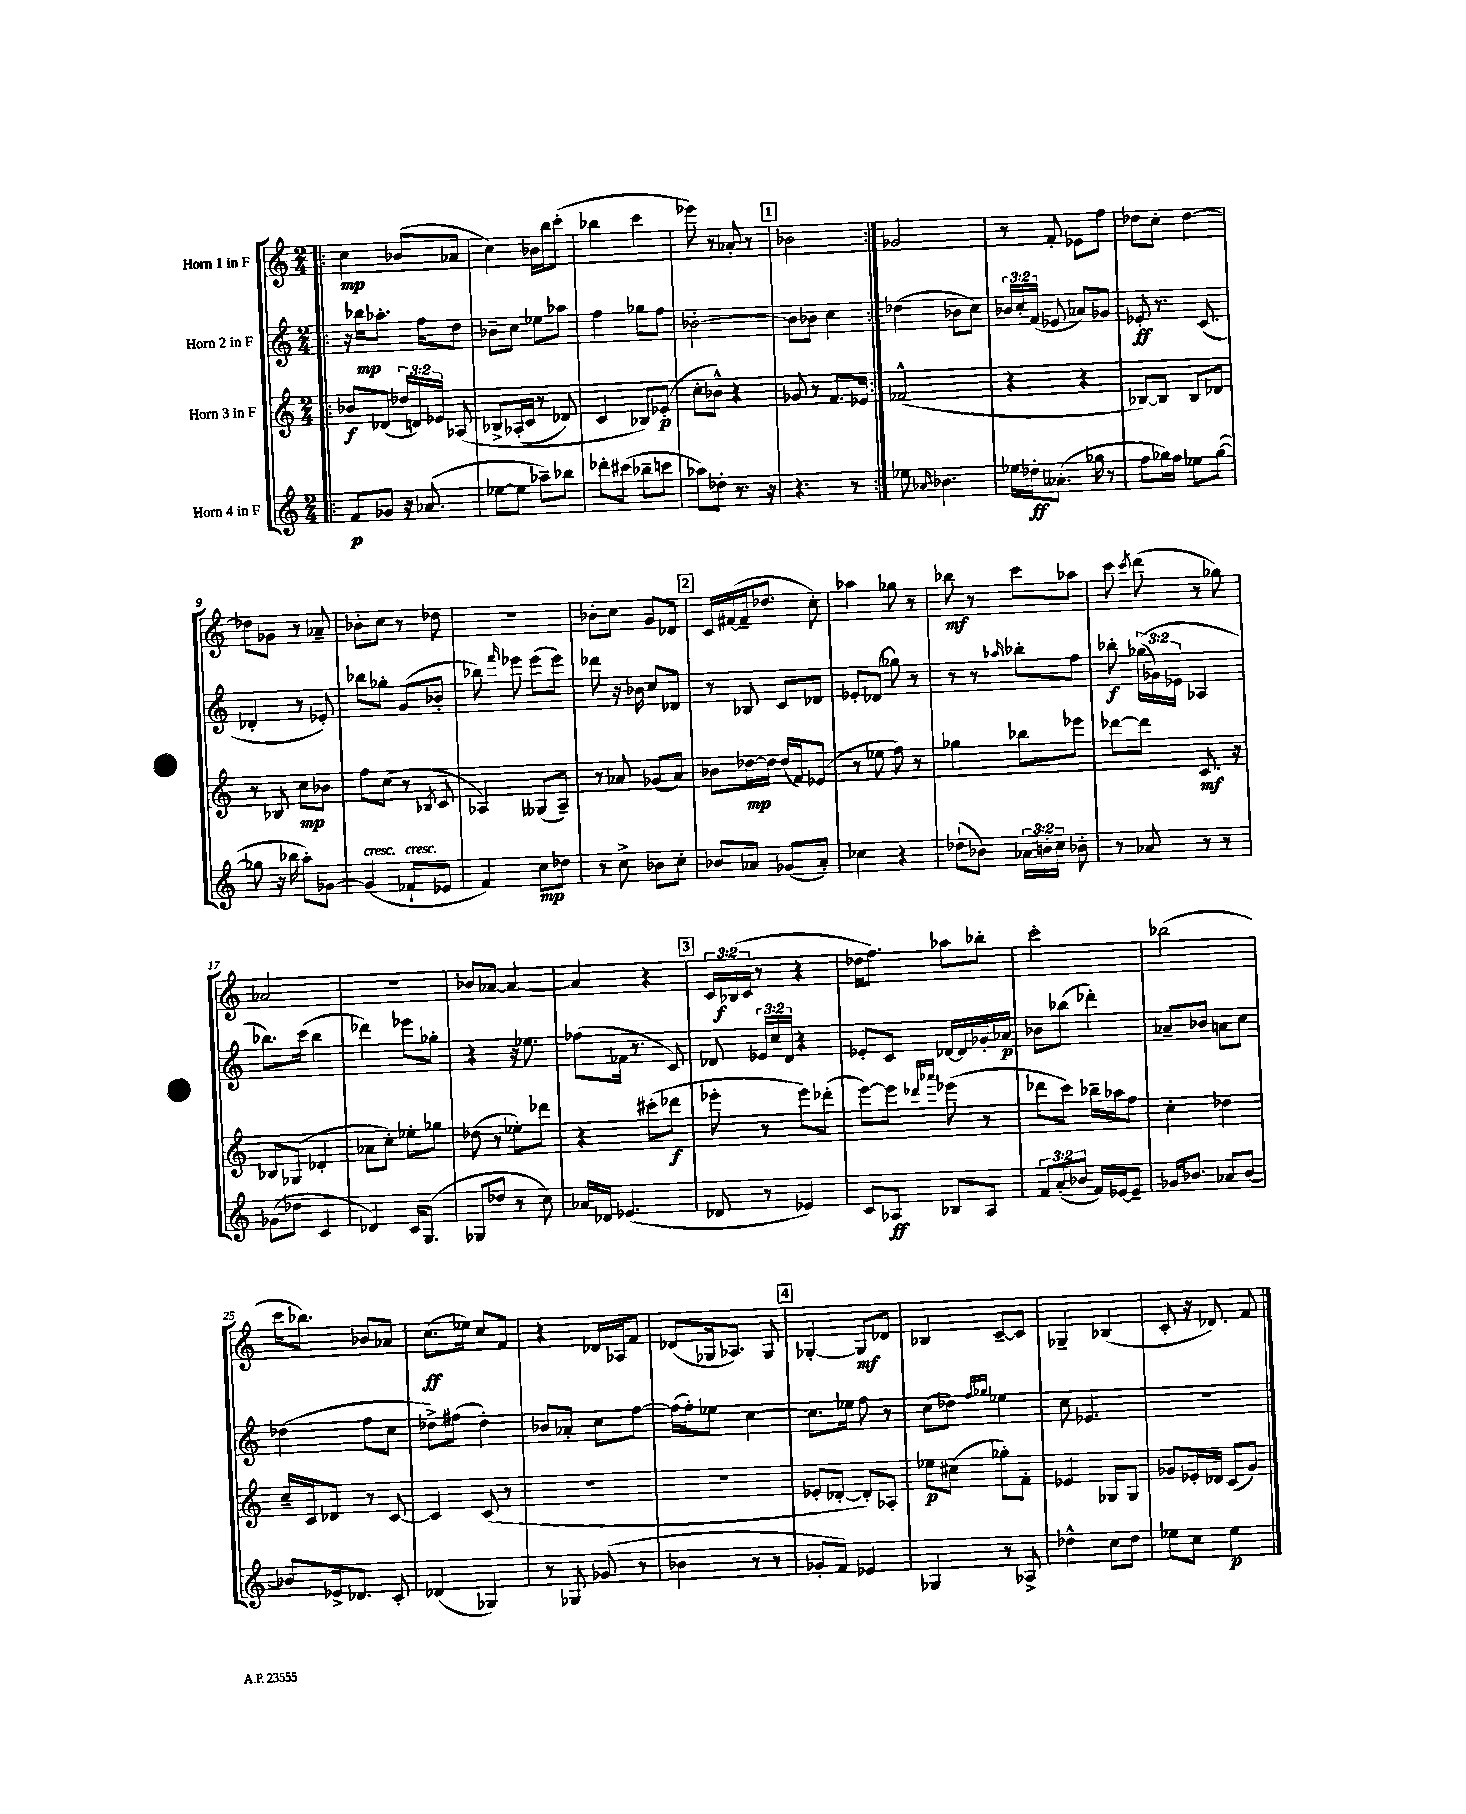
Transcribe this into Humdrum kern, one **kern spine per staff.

**kern	**dynam	**kern	**dynam	**kern	**dynam	**kern	**dynam
*part4	*part4	*part3	*part3	*part2	*part2	*part1	*part1
*staff4	*staff4	*staff3	*staff3	*staff2	*staff2	*staff1	*staff1
*I"Horn 4 in F	*	*I"Horn 3 in F	*	*I"Horn 2 in F	*	*I"Horn 1 in F	*
*clefG2	*	*clefG2	*	*clefG2	*	*clefG2	*
*k[]	*	*k[]	*	*k[]	*	*k[]	*
*M2/4	*	*M2/4	*	*M2/4	*	*M2/4	*
=1!|:	=1!|:	=1!|:	=1!|:	=1!|:	=1!|:	=1!|:	=1!|:
8f/L	p	8b-X/L	f	16r	.	4cc\	mp
.	.	.	.	16bb-X\KL	mp	.	.
8g-X/J	.	(8d-X/J	.	8.aa-X'\J	.	.	.
16r	.	24dd-X/LL	.	.	.	(8b-X/L	.
.	.	24dn/)	.	.	.	.	.
(8.a-X/	.	.	.	16ff\KL	.	.	.
.	.	24e-X/JJ	.	.	.	.	.
.	.	(8A-X/	.	8dd\J	.	8a-X/J	.
=2	=2	=2	=2	=2	=2	=2	=2
[8ee-X\L	.	8B-X^/L	.	8b-X~\L	.	4cc\)	.
8ee-\J]	.	(16A-X'/L	.	8cc\J	.	.	.
.	.	16c/JJ	.	.	.	.	.
8aa-X~\L)	.	8r	.	8ee-X\L	.	16b-X\LL	.
.	.	.	.	.	.	16bb\J	.
8bb-X\J	.	8d-X/)	.	8aa-X\J	.	(8ccc'\J	.
=3	=3	=3	=3	=3	=3	=3	=3
8ddd-X'\L	.	4c/	.	4ff\	.	4bb-X\	.
(8ccc#X\J	.	.	.	.	.	.	.
8bb-X~\L	.	8B-X/L)	.	8gg-X\L	.	4ccc\	.
8cccn\J	.	(8e-X'/J	p	8ff\J	.	.	.
=4	=4	=4	=4	=4	=4	=4	=4
8aa-X\L)	.	8cc'\L	.	[2b-X'\	.	8eee-X\)	.
8dd-X'\J	.	8b-X^^\J)	.	.	.	8r	.
8.r	.	4r	.	.	.	8a-X'/	.
.	.	.	.	.	.	8r	.
16r	.	.	.	.	.	.	.
!!LO:REH:place=s1:t=1
=5	=5	=5	=5	=5	=5	=5	=5
4.r	.	8g-X/	.	8b-\L]	.	2b-X\	.
.	.	8r	.	8b-X\J	.	.	.
.	.	8.f/L	.	4cc\	.	.	.
8r	.	.	.	.	.	.	.
.	.	16e-X/Jk	.	.	.	.	.
=6:|!	=6:|!	=6:|!	=6:|!	=6:|!	=6:|!	=6:|!	=6:|!
8ee-X\	.	(2f-X^^/	.	(4dd-X\	.	2g-X/	.
16qqa-X/	.	.	.	.	.	.	.
4.b-X\	.	.	.	.	.	.	.
.	.	.	.	8b-X\L	.	.	.
.	.	.	.	8cc\J)	.	.	.
=7	=7	=7	=7	=7	=7	=7	=7
16ee-X\LL	.	4r	.	24b-X/LL	.	8r	.
.	.	.	.	24cc'/	.	.	.
16dd-X'\J	ff	.	.	.	.	.	.
.	.	.	.	(24f/JJ	.	.	.
(8.a--X'\J	.	.	.	8e-X/	.	8f'/	.
.	.	4r	.	8a-X/L)	.	8e-X\L	.
16gg-X\	.	.	.	.	.	.	.
8r	.	.	.	8g-X/J	.	8ff\J	.
=8	=8	=8	=8	=8	=8	=8	=8
8ff\L	.	[8B-X/L)	.	8e-X'/	ff	8dd-X\L	.
16gg-X\L)	.	8B-/J]	.	8.r	.	8cc'\J	.
16ff\JJ	.	.	.	.	.	.	.
8ee-X\L	.	8B-/L	.	.	.	[4dd-\	.
.	.	.	.	(8.c/	.	.	.
([8gg-\J	.	8d-X/J	.	.	.	.	.
!!LO:LB:g=z
=9	=9	=9	=9	=9	=9	=9	=9
8gg-X\]	.	8r	.	4d-X'/	.	8dd-X\L]	.
16r	.	8B-X/	.	.	.	8g-X\J	.
16bb-X\	.	.	.	.	.	.	.
8aa'\L)	.	8cc\L	mp	8r	.	8r	.
[8g-X\J	.	8b-X\J	.	8e-X'/)	.	8a-X~/	.
=10	=10	=10	=10	=10	=10	=10	=10
!LO:TX:a:i:t=cresc.	!	!	!	!	!	!	!
(4g-/]	.	8ff\L	.	8bb-X\L	.	8b-X'\L	.
.	.	(8cc\J	.	8gg-X'\J	.	8cc\J	.
!LO:TX:a:i:t=cresc.	!	!	!	!	!	!	!
8f-X`/L	.	8r	.	(8g/L	.	8r	.
.	.	8qB-X/	.	.	.	.	.
8e-X/J	.	8c/	.	8b-X'/J	.	8dd-X\	.
=11	=11	=11	=11	=11	=11	=11	=11
4f/)	.	4A-X/)	.	8bb-X\)	.	2r	.
.	.	.	.	16qqfff/	.	.	.
.	.	.	.	8eee-X\	.	.	.
8cc\L	mp	(8G--X/L	.	(8eee-\L	.	.	.
8dd-X\J	.	8A-~/J)	.	8eee-\J)	.	.	.
=12	=12	=12	=12	=12	=12	=12	=12
8r	.	8r	.	8ddd-X\	.	8b-X'\L	.
8cc^\	.	8a-X/	.	16r	.	8cc\J	.
.	.	.	.	16b-X\	.	.	.
8b-X\L	.	(8g-X/L	.	8cc/L	.	8g/L	.
8cc'\J	.	8a-/J)	.	8d-X/J	.	8d-X/J	.
!!LO:REH:place=s1:t=2
=13	=13	=13	=13	=13	=13	=13	=13
8b-X/L	.	8b-X\L	.	8r	.	16c/LL	.
.	.	.	.	.	.	([16f#X/	.
8a-X/J	.	[16dd-X\L	mp	8B-X/	.	16f#~/J]	.
.	.	16dd-\JJ]	.	.	.	8.dd-X/J	.
(8g-X/L	.	(16dd-/LL	.	8c/L	.	.	.
.	.	16f/J)	.	.	.	.	.
8a-'/J)	.	(8e-X/J	.	8d-X/J	.	8cc'\)	.
=14	=14	=14	=14	=14	=14	=14	=14
4cc-X\	.	8r	.	8e-X'/L	.	4aa-X\	.
.	.	8ee-X\	.	(8d-X/J	.	.	.
4r	.	8ff\)	.	8gg-X\)	.	8gg-X\	.
.	.	8r	.	8r	.	8r	.
=15	=15	=15	=15	=15	=15	=15	=15
(8dd-X`\L	.	4gg-X\	.	8r	.	8bb-X\	mf
8b-X\J)	.	.	.	8r	.	8r	.
.	.	.	.	16qqaa-X/	.	.	.
24a-X\LL	.	8bb-X\L	.	8bb-X'\L	.	8ccc\L	.
24bn'\	.	.	.	.	.	.	.
24cc\JJ	.	.	.	.	.	.	.
8b-X'\	.	8eee-X\J	.	8ff\J	.	8aa-X\J	.
=16	=16	=16	=16	=16	=16	=16	=16
8r	.	[8ddd-X\L	.	8bb-X'\	f	8ccc\	.
.	.	.	.	.	.	8qccc/	.
8a-X/	.	8ddd-\J]	.	((24gg-X\LL	.	(8ddd\	.
.	.	.	.	24g-X\)	.	.	.
.	.	.	.	24e-X\JJ	.	.	.
8r	.	8.c/	mf	4A-X/	.	8r	.
8r	.	.	.	.	.	8gg-X\)	.
.	.	16r	.	.	.	.	.
!!LO:LB:g=z
=17	=17	=17	=17	=17	=17	=17	=17
(8g-X\L	.	8B-X/L	.	8.bb-X\L)	.	2a-X/	.
8dd-X\J	.	(8G-X/J	.	.	.	.	.
.	.	.	.	(16ccc\Jk	.	.	.
4c/	.	4d-X'/	.	4bb-\	.	.	.
=18	=18	=18	=18	=18	=18	=18	=18
4d-X/)	.	8a-X\L	.	4ddd-X\)	.	2r	.
.	.	8cc'\J)	.	.	.	.	.
16c/KL	.	8ee-X'\L	.	8eee-X\L	.	.	.
(8.G/J	.	.	.	.	.	.	.
.	.	8gg-X\J	.	8gg-X'\J	.	.	.
=19	=19	=19	=19	=19	=19	=19	=19
8G-X/L	.	(8dd-X\	.	4r	.	8b-X/L	.
8dd-X/J	.	8r	.	.	.	[8a-X/J	.
8r	.	8ee-X'\L)	.	16r	.	4a-/_	.
.	.	.	.	8.ee-X\	.	.	.
8cc\)	.	8ddd-X\J	.	.	.	.	.
=20	=20	=20	=20	=20	=20	=20	=20
16a-X/LL	.	4r	.	(8ff-X\L	.	4a-/]	.
16d-X/JJ	.	.	.	.	.	.	.
(4.e-X/	.	.	.	16f-X\Jk	.	.	.
.	.	.	.	8.r	.	.	.
.	.	(8ccc#X'\L	.	.	.	4r	.
.	.	8ddd-X\J	f	8c/)	.	.	.
!!LO:REH:place=s1:t=3
=21	=21	=21	=21	=21	=21	=21	=21
8d-X/	.	8eee-X'\	.	8d-X/	.	24c/LL	.
.	.	.	.	.	.	(24B-X/	f
.	.	.	.	.	.	24c/JJ	.
8r	.	8r	.	24e-X/LL	.	8r	.
.	.	.	.	24cc/	.	.	.
.	.	.	.	24d-/JJ	.	.	.
4e-X/)	.	8eee-\L)	.	4r	.	4r	.
.	.	(8ddd-X'\J	.	.	.	.	.
=22	=22	=22	=22	=22	=22	=22	=22
8c/L	.	[8eee\L)	.	8e-X'/L	.	16dd-X\KL	.
.	.	.	.	.	.	8.ff\J)	.
8A-X/J	ff	8eee\J]	.	8c/J	.	.	.
.	.	16qqddd-X/LL	.	.	.	.	.
.	.	16qqaaa-X/JJ	.	.	.	.	.
8B-X/L	.	(8eee-X\	.	[16d-X/LL	.	8aa-X\L	.
.	.	.	.	16d-/]	.	.	.
8A-/J	.	8r	.	16g-X'/	.	8bb-X'\J	.
.	.	.	.	16a-X/JJ	p	.	.
=23	=23	=23	=23	=23	=23	=23	=23
12f/L	.	8ddd-X\L	.	8b-X\L	.	2ccc'\	.
(12a'/	.	.	.	.	.	.	.
.	.	8ccc\J)	.	(8bb-X\J	.	.	.
12b-X/J	.	.	.	.	.	.	.
16f/LL)	.	16bb-X~\LL	.	4ddd-X'\)	.	.	.
[16e-X/J	.	16aa-X\J	.	.	.	.	.
8e-~/J]	.	8ff\J	.	.	.	.	.
=24	=24	=24	=24	=24	=24	=24	=24
16g-X/KL	.	4cc'\	.	8a-X~/L	.	(2bb-X\	.
8.b-X/J	.	.	.	.	.	.	.
.	.	.	.	8b-X/J	.	.	.
8a-X/L	.	4dd-X\	.	8an\L	.	.	.
[8b-/J	.	.	.	8cc\J	.	.	.
!!LO:LB:g=z
=25	=25	=25	=25	=25	=25	=25	=25
8b-X/L]	.	16cc~/LL	.	(4dd-X\	.	16ccc\KL	.
.	.	16c/J	.	.	.	8.bb-X\J)	.
16e-X^/k	.	8d-X/J	.	.	.	.	.
8.d-X/J	.	.	.	.	.	.	.
.	.	8r	.	8ff\L	.	8b-X/L	.
8c'/	.	[8c/	.	8cc\J	.	8a-X/J	.
=26	=26	=26	=26	=26	=26	=26	=26
(4d-X/	.	4c/]	.	8dd-X^\L)	.	(8.cc\L	ff
.	.	.	.	(8ff#X\J	.	.	.
.	.	.	.	.	.	16ee-X\Jk)	.
4G-X/)	.	(8c/	.	4dd-'\)	.	8cc/L	.
.	.	8r	.	.	.	8f/J	.
=27	=27	=27	=27	=27	=27	=27	=27
8r	.	2r	.	8b-X/L	.	4r	.
8G-X/	.	.	.	8a-X'/J	.	.	.
(8g-X/	.	.	.	8cc\L	.	16d-X/LL	.
.	.	.	.	.	.	16A-X/J	.
8r	.	.	.	[8ff\J	.	8f/J	.
=28	=28	=28	=28	=28	=28	=28	=28
4b-X\	.	2r	.	(16ff\LL]	.	(8d-X/L	.
.	.	.	.	16ff'\J)	.	.	.
.	.	.	.	8ee-X\J	.	16G-X/k	.
.	.	.	.	.	.	8.A-X/J)	.
8r	.	.	.	[4cc\	.	.	.
8r	.	.	.	.	.	8G-/	.
!!LO:REH:place=s1:t=4
=29	=29	=29	=29	=29	=29	=29	=29
8g-X'/L	.	8e-X'/L	.	8.cc\L]	.	[4G-X'/	.
8f/J)	.	[8d-X'/J	.	.	.	.	.
.	.	.	.	16ee-X\Jk	.	.	.
4e-X/	.	8d-'/L])	.	8ff\	.	8G-/L]	mf
.	.	8A-X'/J	.	8r	.	8d-X/J	.
=30	=30	=30	=30	=30	=30	=30	=30
4G-X/	.	8ee-X\L	p	(8cc\L	.	4B-X/	.
.	.	(8cc#X\J	.	8dd-X\J)	.	.	.
.	.	.	.	16qqff/LL	.	.	.
.	.	.	.	16qqgg-X/JJ	.	.	.
8r	.	8gg-X'\L)	.	4ee-X\	.	[8c~/L	.
8A-X^/	.	8f'\J	.	.	.	8c/J]	.
=31	=31	=31	=31	=31	=31	=31	=31
4dd-X^^\	.	4e-X/	.	8cc\	.	4G-X~/	.
.	.	.	.	4.e-X/	.	.	.
8cc\L	.	8G-X/L	.	.	.	(4B-X/	.
8dd-\J	.	8G-/J	.	.	.	.	.
=32	=32	=32	=32	=32	=32	=32	=32
8ee-X\L	.	8g-X/L	.	2r	.	8c'/	.
8cc\J	.	16e-X'/L	.	.	.	16r	.
.	.	16d-X/JJ	.	.	.	8.d-X/)	.
4ee-\	p	(8c/L	.	.	.	.	.
.	.	8g-/J)	.	.	.	8f/	.
==	==	==	==	==	==	==	==
*-	*-	*-	*-	*-	*-	*-	*-
